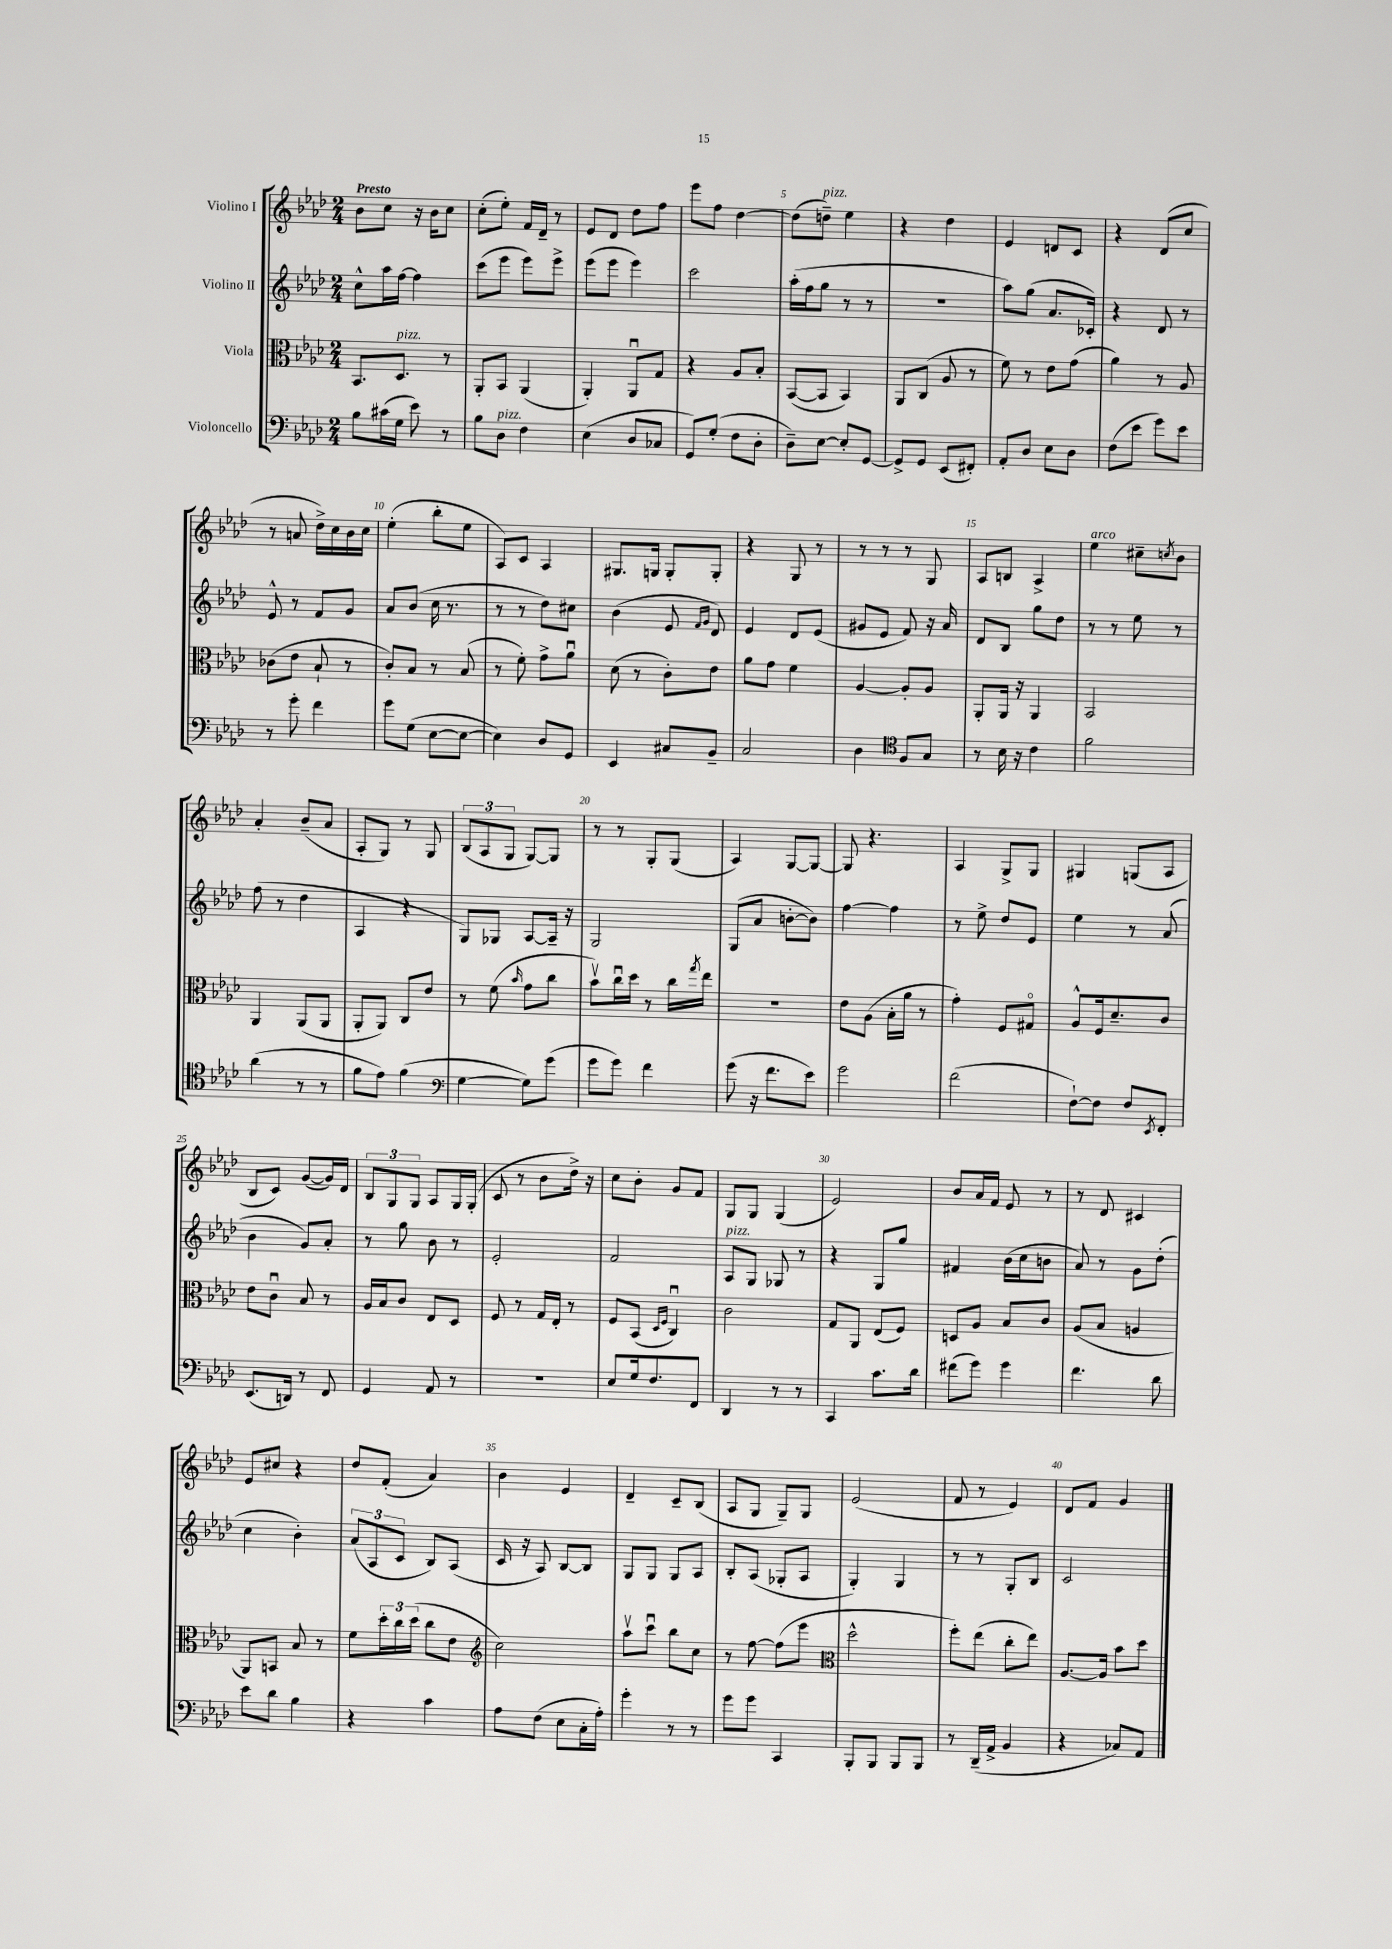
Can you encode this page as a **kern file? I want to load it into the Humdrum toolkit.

**kern	**kern	**kern	**kern
*part4	*part3	*part2	*part1
*staff4	*staff3	*staff2	*staff1
*I"Violoncello	*I"Viola	*I"Violino II	*I"Violino I
*clefF4	*clefC3	*clefG2	*clefG2
*k[b-e-a-d-]	*k[b-e-a-d-]	*k[b-e-a-d-]	*k[b-e-a-d-]
*M2/4	*M2/4	*M2/4	*M2/4
=1	=1	=1	=1
!	!	!	!LO:TX:a:B:t=Presto
8B-\L	8.BB-/L	8cc^^\L	8b-\L
(16c#X\L	.	16aa-\L	8cc\J
!	!LO:TX:a:i:t=pizz.	!	!
16G\JJ	8.D-/J	[16ff\JJ	.
8e-\)	.	4ff\]	16r
.	.	.	16b-\KL
8r	8r	.	8cc\J
=2	=2	=2	=2
8B-\L	8AA-'/L	(8ccc\L	(8cc'\L
!LO:TX:a:i:t=pizz.	!	!	!
8D-\J	8BB-/J	8eee-\J	8ee-'\J)
4F\	(4AA-/	8eee-\L)	16f/LL
.	.	.	16d-~/JJ
.	.	8eee-^\J	8r
=3	=3	=3	=3
(4E-\	4AA-'/)	(8eee-\L	8e-/L
.	.	8eee-\J	8d-/J
8D-/L	8AA-u/L	4eee-\)	8dd-\L
8C-X/J	8G/J	.	8ff\J
=4	=4	=4	=4
8GG/L)	4r	2ccc\	8eee-\L
(8G'/J	.	.	8ff\J
8F\L	8A-/L	.	[4dd-\
8D-'\J	8B-'/J	.	.
=5	=5	=5	=5
8D-~\L)	([8BB-/L	(16aa-'\LL	(8dd-\L]
.	.	16ff\J	.
!	!	!	!LO:TX:a:i:t=pizz.
[8E-\J	8BB-/J]	8gg\J	8ddn~\J)
8E-'/L]	4BB-/)	8r	4ee-\
[8GG/J	.	8r	.
=6	=6	=6	=6
8GG^/L]	8AA-/L	2r	4r
8GG/J	(8C/J	.	.
(8EE-/L	8A-/	.	4dd-\
8FF#X'/J)	8r	.	.
=7	=7	=7	=7
8AA-'/L	8f\)	8aa-\L)	4e-/
8D-/J	8r	(8gg\J	.
8E-\L	8e-\L	8.a-/L	8dn/L
8D-\J	(8g\J	.	8c/J
.	.	16c-X'/Jk)	.
=8	=8	=8	=8
(8F\L	4a-\)	4r	4r
8e-\J	.	.	.
8g\L)	8r	8d-/	(8d-/L
8e-\J	8A-/	8r	8cc/J
!!LO:LB:g=z
=9	=9	=9	=9
8r	(8c-X\L	8e-^^/	8r
8g'\	8e-\J	8r	8an/
4f\	8B-`/	8f/L	16dd-^\LL)
.	.	.	16cc\
.	8r	8g/J	16b-\
.	.	.	16cc\JJ
=10	=10	=10	=10
8g\L	8c'/L)	8a-/L	(4ee-'\
(8G\J	8B-/J	(8b-/J	.
[8E-\L	8r	16cc\	8bb-'\L
.	.	8.r	.
8E-\J_	(8B-/	.	8ee-\J
=11	=11	=11	=11
4E-\])	8r	8r	8A-/L)
.	8f'\)	8r	8c/J
8D-/L	8g^\L	8dd-\L)	4A-/
8GG/J	8a-u\J	8cc#X\J	.
=12	=12	=12	=12
4EE-/	(8d-\	(4b-\	8.G#X/L
.	8r	.	.
.	.	.	16Gn/Jk
8C#X/L	8c'\L)	8e-/	8G'/L
.	.	16qqf/LL	.
.	.	16qqg/JJ	.
8BB-~/J	8e-\J	8d-/)	8G'/J
=13	=13	=13	=13
2C/	8a-\L	4e-/	4r
.	8g\J	.	.
.	4f\	8d-/L	8G/
.	.	(8e-/J	8r
=14	=14	=14	=14
4D-\	[4A-/	8g#X/L	8r
.	.	8e-/J	8r
*clefC4	*	*	*
8F/L	8A-'/L]	8f/)	8r
8G/J	8A-/J	16r	8G/
.	.	16a-/	.
=15	=15	=15	=15
8r	8AA-'/L	8d-/L	8A-/L
16B-\	16AA-/Jk	8B-/J	8Bn/J
16r	16r	.	.
4c\	4AA-/	8gg\L	4A-^/
.	.	8dd-\J	.
=16	=16	=16	=16
!	!	!	!LO:TX:a:i:t=arco
2f\	2BB-/	8r	4ee-\
.	.	8r	.
.	.	8ee-\	8cc#X~\L
.	.	.	8qccn/
.	.	8r	8b-\J
!!LO:LB:g=z
=17	=17	=17	=17
(4a-\	4AA-/	(8ff\	4a-'/
.	.	8r	.
8r	(8AA-/L	4dd-\	(8b-~/L
8r	8AA-/J	.	8a-/J
=18	=18	=18	=18
8f\L	8AA-'/L	4A-/	8A-'/L
8e-\J)	8AA-/J)	.	8G/J)
(4f\	8C/L	4r	8r
.	8e-/J	.	8G/
=19	=19	=19	=19
*clefF4	*	*	*
[4G\	8r	8G/L)	(12B-/L
.	.	.	12A-/
.	(8f\	8G-X/J	.
.	.	.	12G/J
.	16qqb-/	.	.
8G\L])	8g\L	[8A-/L	[8G/L)
(8g\J	8cc\J	16A-~/Jk]	8G/J]
.	.	16r	.
=20	=20	=20	=20
8g\L	8b-v\L)	2G/	8r
8g\J)	16ccu\L	.	8r
.	16dd-\JJ	.	.
4f\	8r	.	8G'/L
.	16cc\LL	.	(8G/J
.	8qgg/	.	.
.	16ee-\JJ	.	.
=21	=21	=21	=21
(8g\	2r	(8G/L	4A-/)
16r	.	8a-/J	.
8.f\L	.	.	.
.	.	[8bn'\L	[8G/L
8e-\J)	.	8b\J])	8G/J_
=22	=22	=22	=22
2g\	8e-\L	[4ff\	8G/]
.	(8A-\J	.	4.r
.	16B-'\LL	4ff\]	.
.	16a-\JJ	.	.
.	8r	.	.
=23	=23	=23	=23
(2f\	4g'\)	8r	4A-/
.	.	8ee-^\	.
.	8F/L	8dd-/L	8G^/L
.	8G#X/J	8e-/J	8G/J
=24	=24	=24	=24
[8F`\L)	8A-^^/L	4ee-\	4G#X/
8F\J]	16F/k	.	.
.	8.d-~/	.	.
8F/L	.	8r	(8Gn/L
8qEE-/	.	.	.
8FF'/J	8c/J	(8a-/	8A-/J
!!LO:LB:g=z
=25	=25	=25	=25
(8.EE-/L	8e-\L	4b-\	8B-/L
.	8cu\J	.	8c/J)
16DDn/Jk)	.	.	.
8r	8B-/	8g/L)	([8g/L
8FF/	8r	8a-'/J	16g/L])
.	.	.	16d-/JJ
=26	=26	=26	=26
4GG/	16A-/LL	8r	12B-/L
.	16B-/J	.	.
.	.	.	12G/
.	8c/J	8gg\	.
.	.	.	12G/J
8AA-/	8E-/L	8b-\	8A-/L
8r	8D-/J	8r	16G/L
.	.	.	(16G'/JJ
=27	=27	=27	=27
2r	8F/	2e-'/	8c/
.	8r	.	8r
.	16G/LL	.	8b-\L
.	16E-'/JJ	.	.
.	8r	.	16dd-^\Jk)
.	.	.	16r
=28	=28	=28	=28
8E-/L	8F/L	2f/	8cc\L
16G/k	(8BB-/J	.	8b-'\J
8.F/	.	.	.
.	16qqD-/LL	.	.
.	16qqF/JJ	.	.
.	4Cu/)	.	8g/L
8FF/J	.	.	8f/J
=29	=29	=29	=29
!	!	!LO:TX:a:i:t=pizz.	!
4DD-/	2c\	8A-/L	8G/L
.	.	8G/J	8G/J
8r	.	8G-X/	(4G/
8r	.	8r	.
=30	=30	=30	=30
4CC/	8G/L	4r	2e-/)
.	8AA-/J	.	.
8.c\L	(8E-/L	8G/L	.
.	8F/J)	8gg/J	.
16d-\Jk	.	.	.
=31	=31	=31	=31
(8f#X\L	8Dn/L	4f#X/	8b-/L
8g\J)	8A-/J	.	16a-/L
.	.	.	16f/JJ
4g\	8B-/L	(16b-\LL	8e-/
.	.	16cc\J	.
.	8c/J	8bn\J	8r
=32	=32	=32	=32
4.f\	(8A-/L	8a-/)	8r
.	8B-/J	8r	8d-/
.	4An/	8g\L	4c#X/
8d-\	.	(8dd-'\J	.
!!LO:LB:g=z
=33	=33	=33	=33
8e-\L	8AA-/L)	4cc\	8e-/L
8d-\J	8BBn/J	.	8cc#X/J
4B-\	8B-/	4b-'\)	4r
.	8r	.	.
=34	=34	=34	=34
4r	8f\L	(12a-/L	8dd-/L
.	.	12A-/	.
.	24dd-'\L	.	(8f'/J
.	24cc\	12c/J	.
.	(24dd-\JJ	.	.
4c\	8cc\L	8B-/L)	4a-/)
.	8e-\J	(8A-/J	.
=35	=35	=35	=35
*	*clefG2	*	*
8A-\L	2cc\)	16c/	4b-\
.	.	16r	.
(8F\J	.	8A-/)	.
8E-\L	.	[8B-/L	4e-/
16C'\L	.	8B-/J]	.
16A-'\JJ)	.	.	.
=36	=36	=36	=36
4g'\	8aa-v\L	8G/L	4d-~/
.	8cccu\J	8G/J	.
8r	8bb-\L	8G/L	8c~/L
8r	8cc\J	8A-/J	(8B-/J
=37	=37	=37	=37
8g\L	8r	8B-'/L	8A-/L
8g\J	[8ff\	(8A-/J	8G/J
4CC/	(8ff\L]	8G-X'/L	8G~/L)
.	8eee-\J	8A-/J	8G/J
=38	=38	=38	=38
*	*clefC3	*	*
8BBB-'/L	2dd-^^\	4G'/)	(2e-/
8BBB-/J	.	.	.
8BBB-/L	.	4G/	.
8BBB-/J	.	.	.
=39	=39	=39	=39
8r	8ff'\L)	8r	8f/
(16DD-~/LL	(8ee-\J	8r	8r
16AA-^/JJ	.	.	.
4BB-/	8cc'\L	8G'/L	4e-/)
.	8ee-\J)	8B-/J	.
=40	=40	=40	=40
4r	[8.A-/L	2c/	8d-/L
.	.	.	8f/J
.	16A-/Jk]	.	.
8C-X/L)	8b-\L	.	4g/
8AA-/J	8dd-\J	.	.
==	==	==	==
*-	*-	*-	*-
